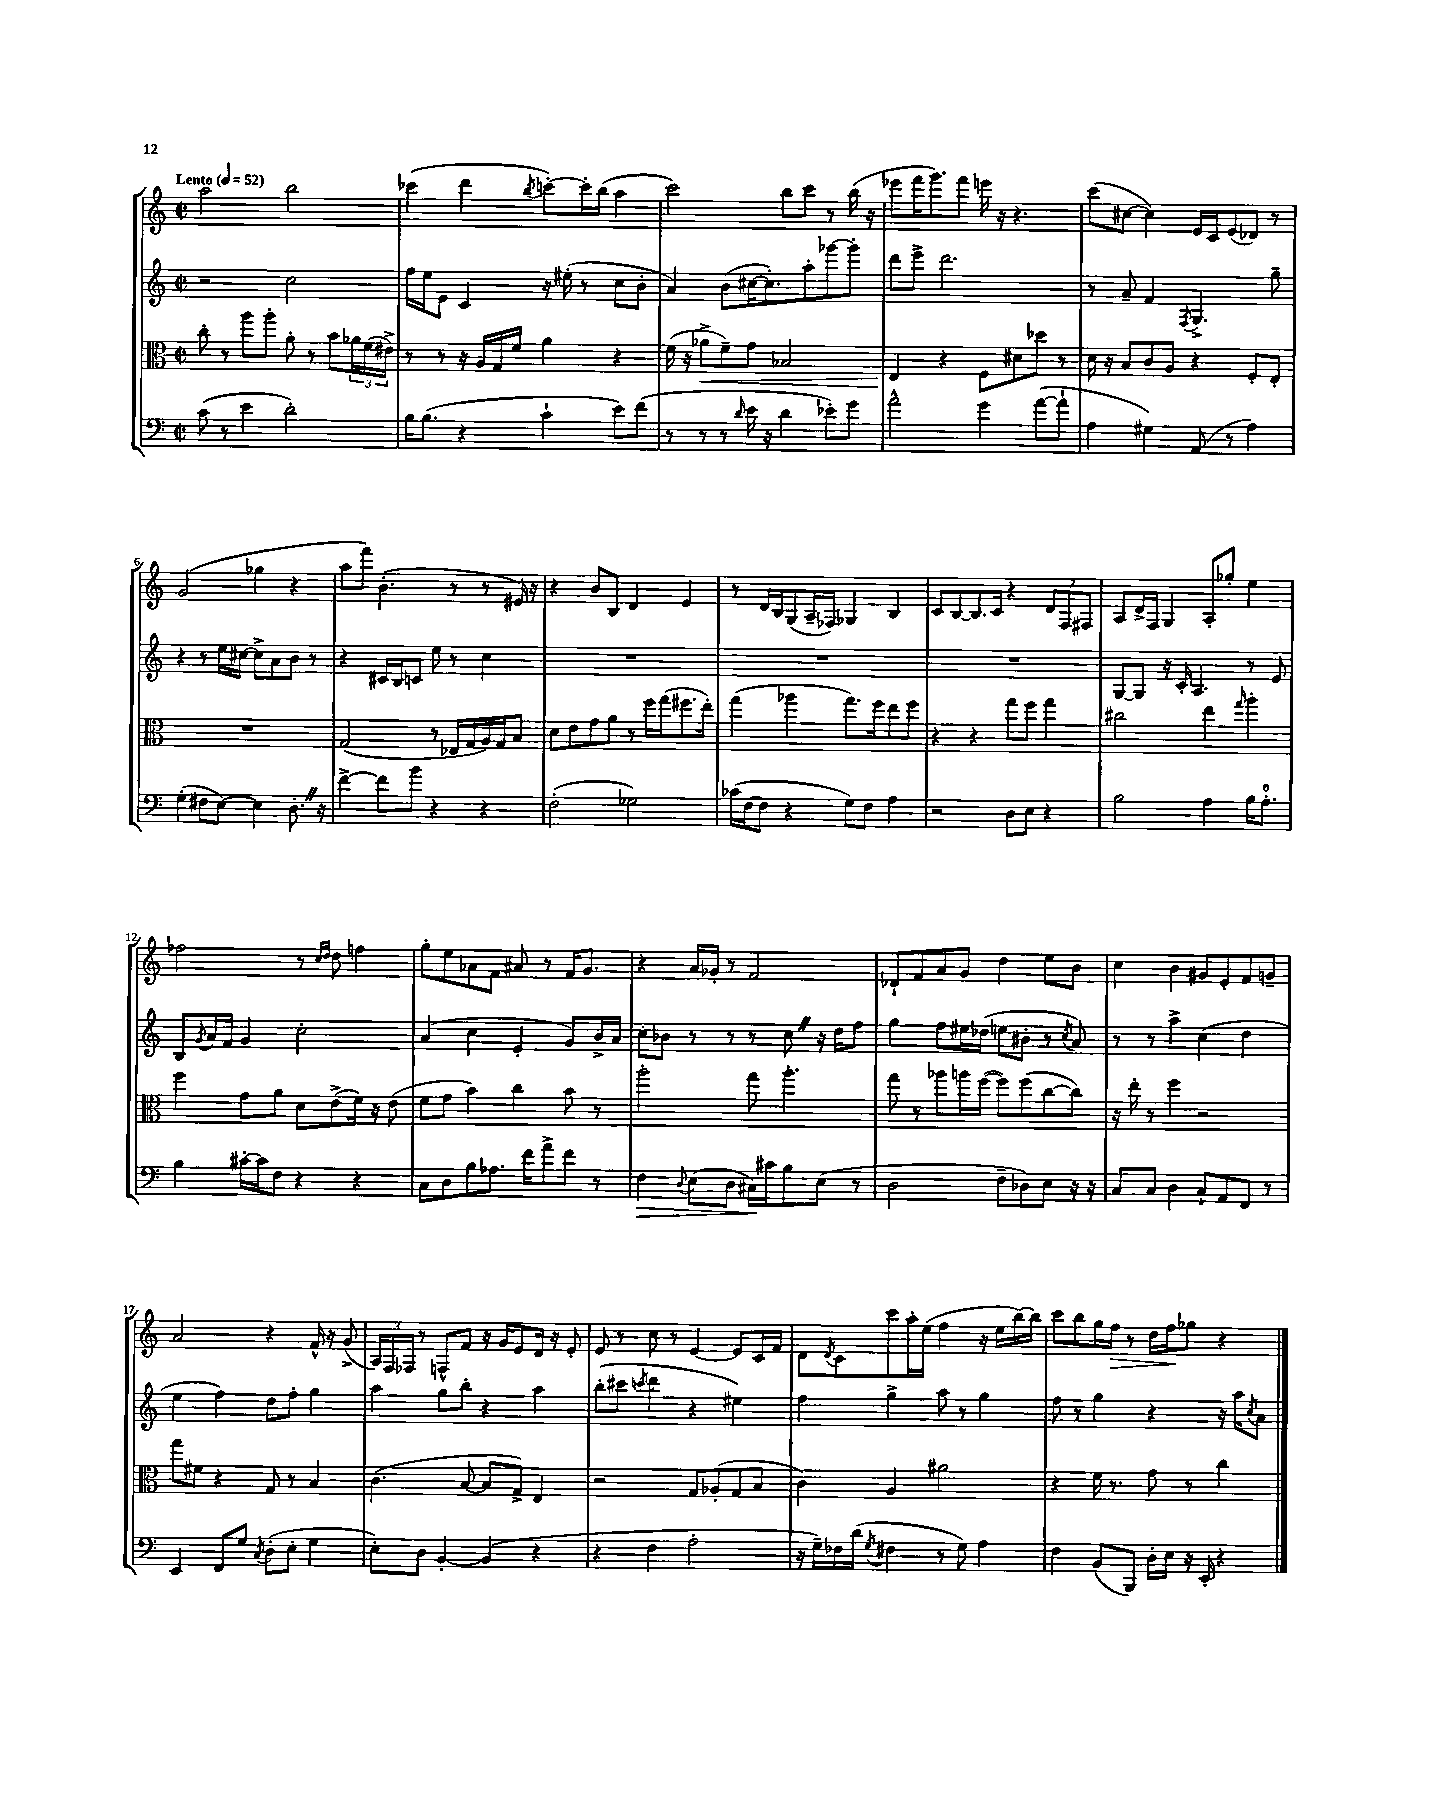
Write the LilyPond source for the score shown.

<<
\new StaffGroup <<
\new Staff = "s0" {
    \clef treble \key c \major \defaultTimeSignature \time 2/2 \tempo "Lento" 4 = 52
    a''2 b''2 |
    ces'''4( d'''4 \acciaccatura { b''8 } c'''8~-.) c'''16-. b''16( a''4 |
    c'''2) b''8 c'''8 r8 b''16( r16 |
    ees'''8 f'''16 g'''8.) f'''8 e'''16 r16 r4. |
    c'''8( cis''8~ cis''4) e'16 c'16 e'8( des'8) r8 |
    g'2( ges''4 r4 |
    a''8 f'''8) b'4.-.( r8 r8 eis'16) r16 |
    r4 b'8 b8 d'4 e'4 |
    r8 d'16 b16 g8( a16-- fes16) ges4 b4 |
    c'8 b8~ b8. c'16 r4 \tuplet 3/2 { d'8 f8 fis8 } |
    a8 d'16-> f16 g4 a8-. ges''8-. e''4 |
    fes''2 r8 \grace { c''16 d''16 } d''8 f''4 |
    g''8-. e''8 aes'8 f'8 ais'8 r8 f'16 g'8. |
    r4 a'16 ges'16-. r8 f'2 |
    des'8-! f'8 a'8 g'8 d''4 e''8 b'8 |
    c''4 b'4 gis'8 e'8-. f'8 g'8-- |
    a'2 r4 f'16-^ r16 g'8->( |
    \tuplet 3/2 { a16) f16 fes16 } r8 f8-^ f'8 r16 g'16 e'8 d'16 r16 e'8-. |
    e'8 r8 c''8 r8 e'4~ e'8 c'16 f'16 |
    d'8 \acciaccatura { d'8 } c'8 c'''8 a''16-. e''16( f''4 r16 e''16 b''16~) b''16 |
    c'''8 b''8 g''16 f''16\> r8 d''16 f''16\! ges''8 r4 \bar "|." |
}
\new Staff = "s1" {
    \clef treble \key c \major \defaultTimeSignature \time 2/2
    r2 c''2 |
    f''16 e''16 e'8 c'4 r16 eis''16-.( r8 c''8 b'8-. |
    a'4) b'8( cis''16~ cis''8.-.) a''8-. ges'''8~ ges'''8-. |
    d'''8 e'''8-> d'''2. |
    r8 a'8-- f'4 \acciaccatura { f8 } g4.-> g''8-- |
    r4 r8 e''16 cis''16~ cis''8-> a'8 b'8 r8 |
    r4 cis'16 b16 c'8 e''8 r8 c''4 |
    R1 |
    R1 |
    R1 |
    g8~ g8 r16 c'16-. a4. r8 e'8 |
    b8 \acciaccatura { g'8 } a'16 f'16 g'4 c''2-. |
    a'4( c''4 e'4-. g'8) b'16-> a'16 |
    c''8-. bes'8 r8 r8 r8 c''8 \once \override BreathingSign.text = \markup { \musicglyph "scripts.caesura.straight" } \breathe r16 d''16 f''8 |
    g''4 f''8 eis''16 des''16( e''8 bis'8-. r8 \acciaccatura { c''8 } a'8) |
    r8 r8 a''4-> c''4( d''4 |
    e''4 f''4) d''8 f''8-. g''4 |
    a''4 g''8 b''8-. r4 a''4 |
    b''8-.( cis'''8 \acciaccatura { c'''8 } d'''4 r4 eis''4) |
    f''4 g''4-> a''8 r8 g''4 |
    f''8 r8 g''4 r4 r16 a''16 \acciaccatura { c''8 } a'8 \bar "|." |
}
\new Staff = "s2" {
    \clef alto \key c \major \defaultTimeSignature \time 2/2
    c''8-. r8 a''8 a''8-. a'8-. r8 b'8 \tuplet 3/2 { aes'16 f'16( eis'16->) } |
    r8 r8 r16 a16 g16 f'16 a'4 r4 |
    f'16( r16 aes'8->\< f'8--) g'8 bes2 |
    e4\! r4 f8 dis'8 des''8 r8 |
    d'16 r16 b8 c'8 a8 r4 f8-. e8-. |
    R1 |
    g2( r8 ees16 g16 a16) g16 b8 |
    d'8 e'8 g'8 a'8 r8 f''16 g''16( fis''8. e''16-.) |
    g''4( aes''4 g''8.) f''16 e''8 f''8 |
    r4 r4 g''8 f''8 g''4 |
    cis''2 e''4 \grace { g''16 } a''4-. |
    f''4 g'8 a'8 d'8 e'8->( f'16) r16 e'8( |
    f'8 g'8 b'4) c''4 b'8 r8 |
    a''2-. g''8 a''4.-. |
    g''8 r8 aes''8 a''16 f''16~( f''8) f''8( c''8~ c''8) |
    r16 e''16-. r8 f''4 r2 |
    g''8 fis'8 r4 g8 r8 b4 |
    c'4.( b8~ b8 g8->) e4 |
    r2 g8 aes8-.( g8 b8 |
    c'4) a4 ais'2 |
    r4 f'16 r8. g'8 r8 c''4 \bar "|." |
}
\new Staff = "s3" {
    \clef bass \key c \major \defaultTimeSignature \time 2/2
    c'8( r8 e'4 d'2-.) |
    b16 b8.( r4 c'4-! e'8) f'8( |
    r8 r8 r8 \grace { d'16 } e'16 r16 d'4 ees'8-.) g'8 |
    a'2-^ g'4 a'8~( a'8-! |
    a4 gis4) a,8( r8 a4) |
    g4-.( fis8 e8~) e4 d8.-. \once \override BreathingSign.text = \markup { \musicglyph "scripts.caesura.straight" } \breathe r16 |
    f'4~-> f'8 b'8 r4 r4 |
    f2-.( ges2) |
    ces'16( f16~ f8 r4 g8) f8 a4 |
    r2 d8 e8 r4 |
    b2 a4 b16 a8.-0-. |
    b4 cis'16~-. cis'16 f8 r4 r4 |
    c8 d8 b8 aes8. f'16 a'8-> f'8 r8 |
    f4\> \appoggiatura { d8 } e8( d8 cis16\!) cis'16 b8 e8( r8 |
    d2 f8-- des8) e8 r16 r16 |
    c8 c8 d4 c8-! a,8 f,8 r8 |
    e,4 f,8 g8 \acciaccatura { c8 } d8-.( e8-. g4 |
    e8-.) d8 b,4~-. b,4( r4 |
    r4 f4 a2-. |
    r16 g16--) fes16 d'16( \acciaccatura { g8 } fis4 r8 g8) a4 |
    f4 b,8( b,,8) d16-. e16 r16 e,16-. r4 \bar "|." |
}
>>
>>
